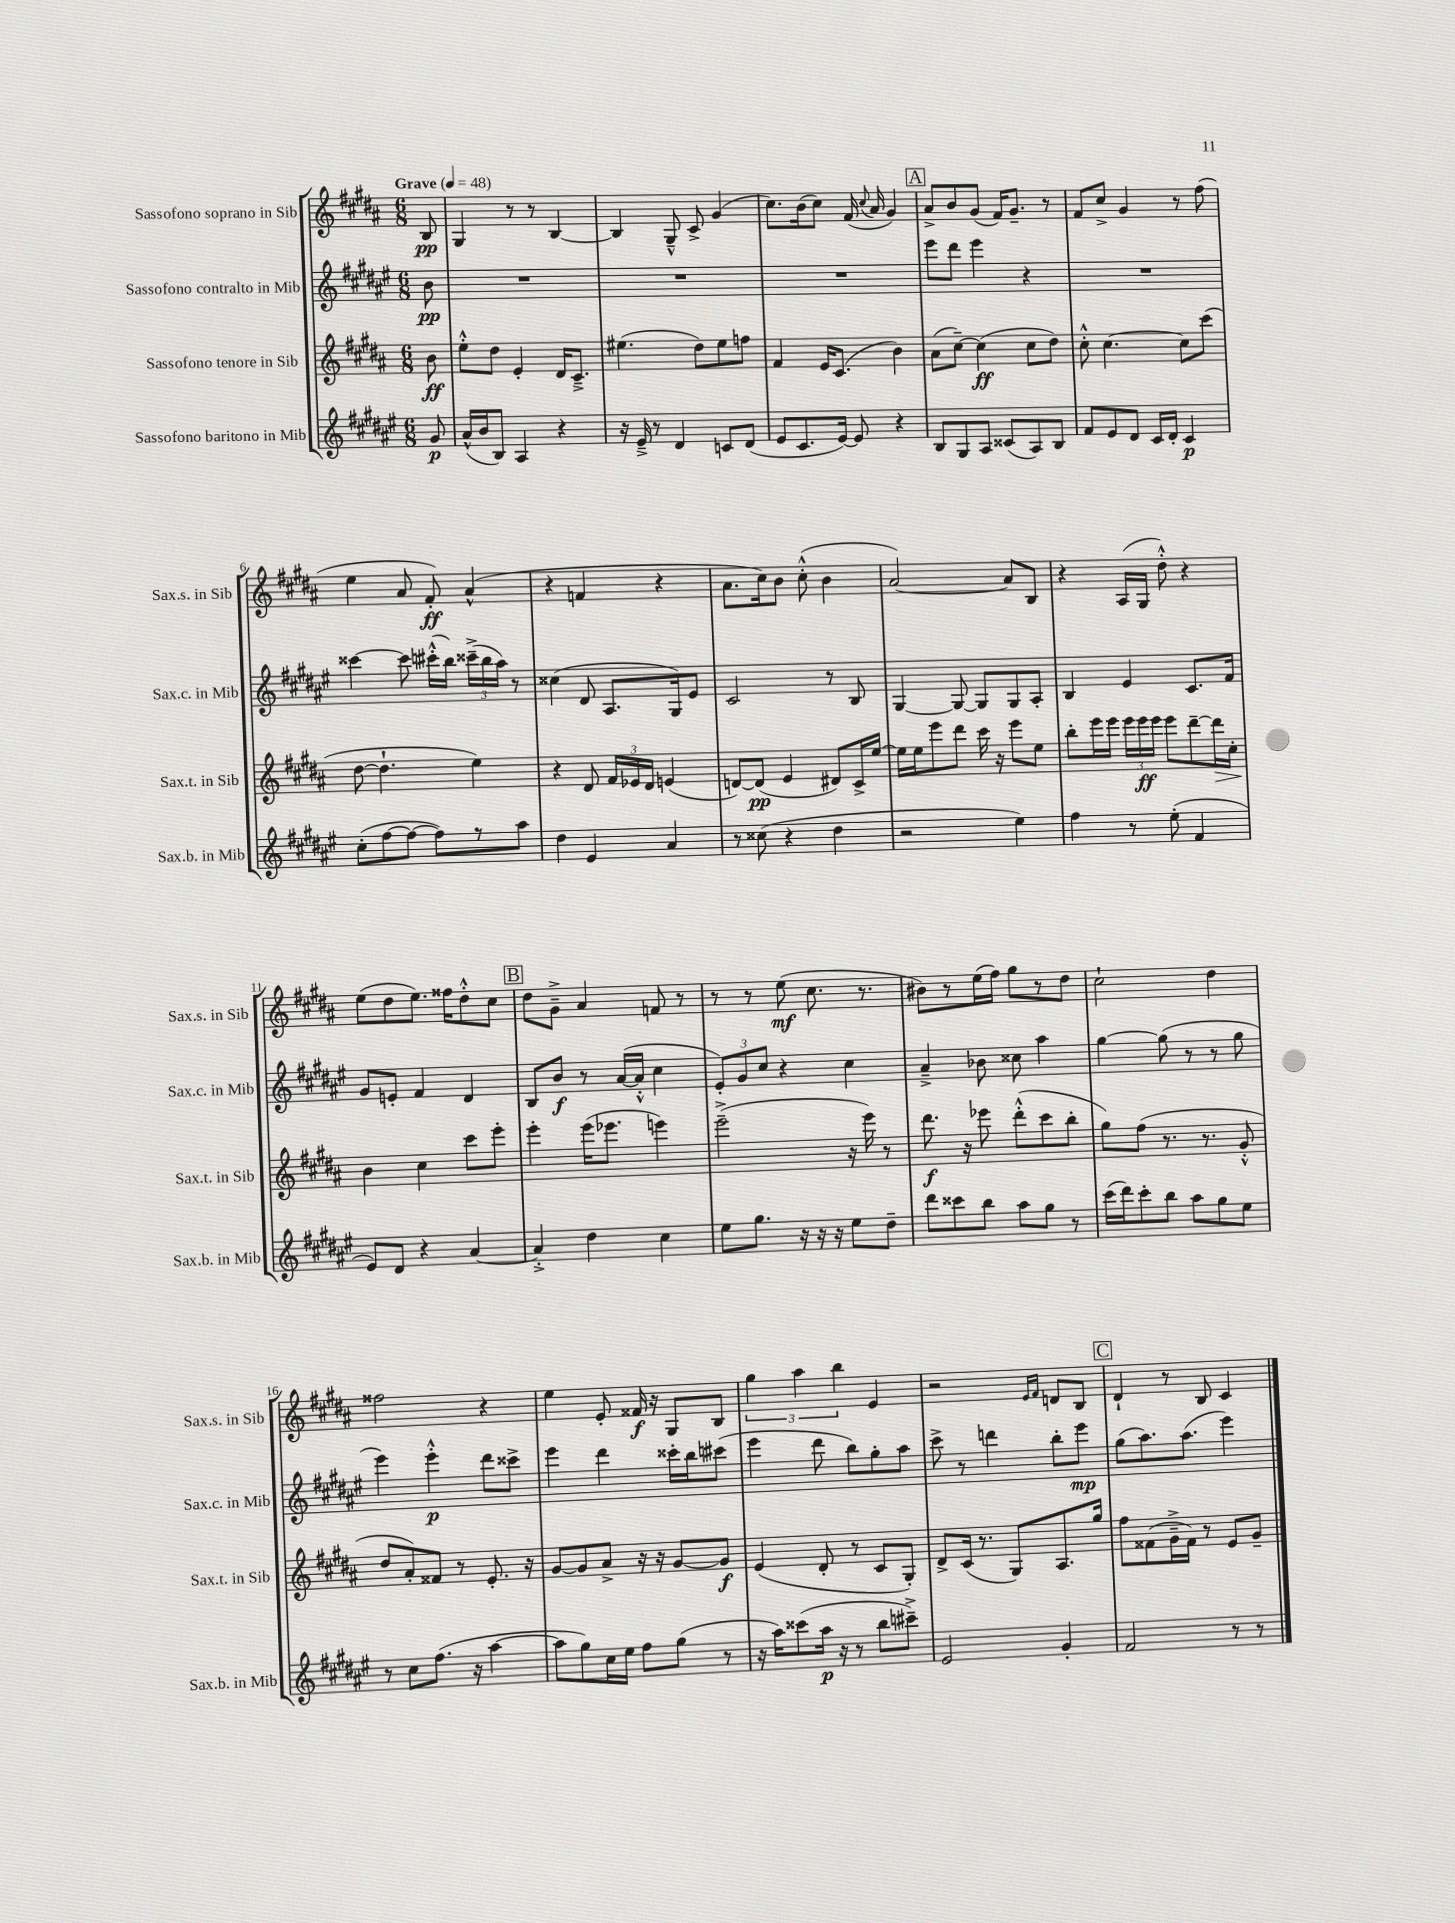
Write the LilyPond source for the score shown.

<<
\new StaffGroup <<
\new Staff = "s0" \with { instrumentName = "Sassofono soprano in Sib" shortInstrumentName = "Sax.s. in Sib" } {
    \clef treble \key b \major \numericTimeSignature \time 6/8 \partial 8 \tempo "Grave" 4 = 48
    \autoBeamOff b8\pp |
    gis4 r8 r8 b4~ |
    b4 gis8---^ cis'8-> gis'4( |
    cis''8.[) b'16( cis''8]) fis'16( \appoggiatura { cis''8 } ais'16 gis'4) |
    \mark \markup { \box "A" } ais'8[-> b'8 gis'8]( fis'16[) gis'8.]-- r8 |
    fis'8[ cis''8]-> gis'4 r8 fis''8( |
    e''4 ais'8 fis'8-.\ff) ais'4-^( |
    r4 f'4 r4 |
    ais'8.[ cis''16) b'8] cis''8-.-^( b'4 |
    ais'2~) ais'8[ b8] |
    r4 ais16[( gis16] dis''8-.-^) r4 |
    e''8[( dis''8 e''8.]) fisis''16[ dis''8-.-^ cis''8] |
    \mark \markup { \box "B" } dis''8[ gis'8]---> ais'4 f'8 r8 |
    r8 r8 e''8\mf( cis''8. r8. |
    bis'8[) r8 e''16( fis''16]) gis''8[ r8 dis''8] |
    cis''2-! dis''4 |
    fisis''2 r4 |
    e''4 e'8-. fisis'16\f r16 gis8[ b8] |
    \tuplet 3/2 { gis''4 ais''4 b''4 } e'4 |
    r2 \grace { e'16[ fis'16] } d'8[ b8] |
    \mark \markup { \box "C" } dis'4-! r8 b8 cis'4 \bar "|." |
}
\new Staff = "s1" \with { instrumentName = "Sassofono contralto in Mib" shortInstrumentName = "Sax.c. in Mib" } {
    \clef treble \key fis \major \numericTimeSignature \time 6/8 \partial 8
    \autoBeamOff b'8\pp |
    R2. |
    R2. |
    R2. |
    \mark \markup { \box "A" } eis'''8[ dis'''8] eis'''4 r4 |
    R2. |
    cisis'''4~ cisis'''8 cis'''16[-.-^( b''16]) \tuplet 3/2 { cisis'''16[--->( b''16 ais''16]) } r8 |
    cisis''4( dis'8 ais8.[ gis16) eis'8] |
    cis'2 r8 b8 |
    gis4~ gis8~ gis8[ gis8 ais8]-. |
    b4 eis'4 cis'8.[ fis'16] |
    gis'8[ e'8]-. fis'4 dis'4 |
    \mark \markup { \box "B" } b8[ b'8]\f r8 ais'16[~( ais'16]-.-^ cis''4 |
    \tuplet 3/2 { eis'8[-.) gis'8 cis''8] } r4 cis''4 |
    ais'4---> bes'8 cisis''8 ais''4 |
    gis''4~ gis''8( r8 r8 gis''8 |
    eis'''4) eis'''4-.-^\p dis'''8[ cisis'''8]-> |
    eis'''4 dis'''4 cisis'''16[-. b''16 cis'''8]( |
    eis'''4 dis'''8 b''8[) gis''8-. ais''8] |
    cis'''8-> r8 d'''4 b''8[-. eis'''8]\mp |
    \mark \markup { \box "C" } gis''8[( ais''8.) ais''8.]( eis'''4) \bar "|." |
}
\new Staff = "s2" \with { instrumentName = "Sassofono tenore in Sib" shortInstrumentName = "Sax.t. in Sib" } {
    \clef treble \key b \major \numericTimeSignature \time 6/8 \partial 8
    \autoBeamOff b'8\ff |
    e''8[-.-^ dis''8] e'4-. dis'16[ cis'8.]---> |
    eis''4.( dis''8[) eis''8 f''8] |
    fis'4 e'16[ cis'8.]( b'4) |
    \mark \markup { \box "A" } ais'8[( cis''8]~--) cis''4\ff( cis''8[ dis''8]) |
    cis''8-.-^ cis''4.~ cis''8[ cis'''8]( |
    dis''8~ dis''4.-! e''4) |
    r4 dis'8 \tuplet 3/2 { fis'16[ ees'16 dis'16] } e'4( |
    d'8[~) d'8]\pp( e'4 dis'8[) cis'16-> e''16]~ |
    e''16[ e''16 e'''8 dis'''8] cis'''16 r16 e'''8[ e''8] |
    b''8[-. e'''16 e'''16] \tuplet 3/2 { e'''16[ e'''16\ff e'''16] } e'''8[ dis'''8~-- dis'''16\> cis''16]-. |
    b'4\! cis''4 cis'''8[ e'''8]-. |
    \mark \markup { \box "B" } e'''4-. e'''16[( ees'''8.] e'''4) |
    e'''2--->( r16 e'''16) r8 |
    dis'''8.\f r16 ees'''8 dis'''8[-.-^( cis'''8 b''8]-. |
    gis''8[) fis''8]( r8. r8. gis'8-.-^ |
    dis''8[ ais'8-.) fisis'8] r8 e'8.-. r16 |
    gis'8[~ gis'8 ais'8]-> r16 r16 gis'8[~ gis'8]\f |
    e'4( dis'8-. r8 cis'8[ gis8]-.) |
    dis'8[-> cis'16]( r8. gis8[) ais8. gis''16] |
    \mark \markup { \box "C" } fis''8[ fisis'8( gis'16---> fisis'16]) r8 e'8[ gis'8]-- \bar "|." |
}
\new Staff = "s3" \with { instrumentName = "Sassofono baritono in Mib" shortInstrumentName = "Sax.b. in Mib" } {
    \clef treble \key fis \major \numericTimeSignature \time 6/8 \partial 8
    \autoBeamOff gis'8\p |
    ais'16[-^( b'16 b8]) ais4 r4 |
    r16 eis'16---> r8 dis'4 c'8[ dis'8]( |
    eis'8[ cis'8. eis'16]~) eis'8 r4 |
    \mark \markup { \box "A" } b8[ gis8 ais8] cisis'8[( ais8) b8] |
    fis'8[ eis'8 dis'8] cis'16[ dis'16]-. cis'4\p |
    cis''8[-.( fis''8~ fis''8]~ fis''8[) r8 ais''8] |
    dis''4 eis'4 ais'4 |
    r8 cisis''8( r4 dis''4 |
    r2 eis''4) |
    fis''4 r8 eis''8-.( fis'4 |
    eis'8[) dis'8] r4 ais'4~ |
    \mark \markup { \box "B" } ais'4-.-> dis''4 cis''4 |
    eis''8[ gis''8.] r16 r16 r16 eis''8[ dis''8]-- |
    dis'''8[ cisis'''8 b''8] ais''8[ gis''8] r8 |
    cis'''16[( dis'''16) cis'''8-. b''8] ais''8[ gis''8 eis''8] |
    r8 cis''8[ fis''8.]( r16 ais''4~ |
    ais''8[ gis''8) cis''16 eis''16] fis''8[ gis''8]( r8 |
    r16 ais''16[) cisis'''8( ais''16]\p r16 r8 b''8[ cis'''8]--->) |
    eis'2 gis'4-. |
    \mark \markup { \box "C" } fis'2 r8 r8 \bar "|." |
}
>>
>>
